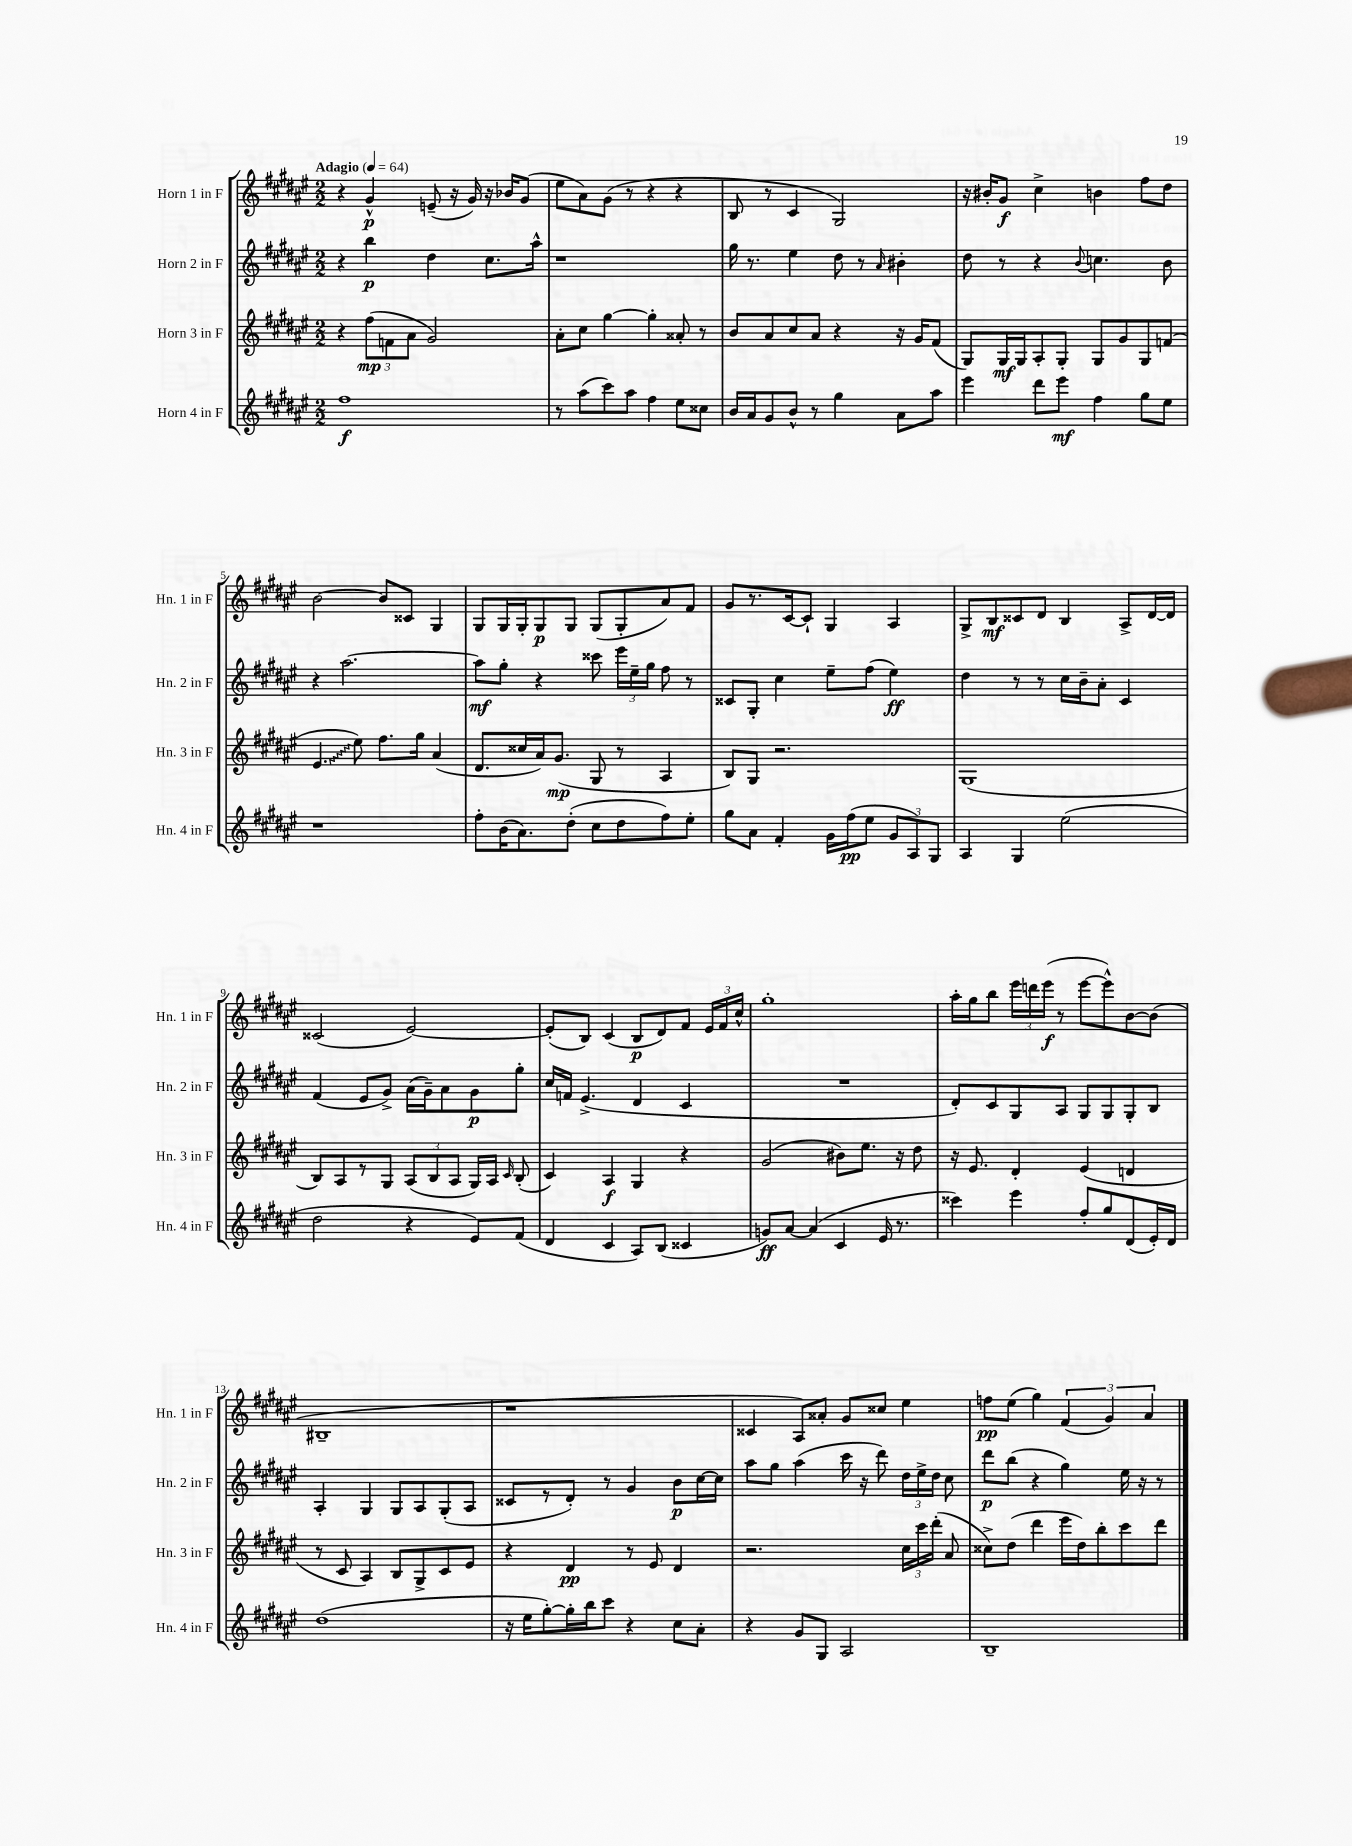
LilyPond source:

<<
\new StaffGroup <<
\new Staff = "s0" \with { instrumentName = "Horn 1 in F" shortInstrumentName = "Hn. 1 in F" } {
    \clef treble \key fis \major \numericTimeSignature \time 2/2 \tempo "Adagio" 4 = 64
    \autoBeamOff r4 gis'4-^\p e'8--( r16 gis'16) r16 bes'16[ gis'8]( |
    eis''8[ ais'8) gis'8]( r8 r4 r4 |
    b8 r8 cis'4 gis2) |
    r16 bis'16[-. gis'8]\f cis''4-> b'4 fis''8[ dis''8] |
    b'2~ b'8[ cisis'8] gis4 |
    gis8[ gis16 gis16-. gis8\p gis8] gis8[( gis8-. ais'8) fis'8] |
    gis'8[ r8. cis'16~ cis'8]-! gis4 ais4 |
    gis8[-> b8\mf cisis'8 dis'8] b4 ais8[-> dis'16~ dis'16] |
    cisis'2( eis'2~) |
    eis'8[-.( b8]) cis'4( b8[\p dis'8) fis'8] \tuplet 3/2 { eis'16[ fis'16 cis''16]-^ } |
    gis''1-. |
    ais''16[-. gis''16 b''8] \tuplet 3/2 { eis'''16[ d'''16 eis'''16]\f( } r8 eis'''8[~ eis'''8-^) b'8~ b'8]( |
    bis1-- |
    r1 |
    cisis'4 ais8[) aisis'8]-. gis'8[ cisis''8] eis''4 |
    f''8[\pp eis''8]( gis''4) \tuplet 3/2 { fis'4( gis'4) ais'4 } \bar "|." |
}
\new Staff = "s1" \with { instrumentName = "Horn 2 in F" shortInstrumentName = "Hn. 2 in F" } {
    \clef treble \key fis \major \numericTimeSignature \time 2/2
    \autoBeamOff r4 b''4\p dis''4 cis''8.[ ais''16]-^ |
    r1 |
    gis''16 r8. eis''4 dis''8 r8 \grace { ais'16 } bis'4-. |
    dis''8 r8 r4 \appoggiatura { b'8 } c''4. b'8 |
    r4 ais''2.~ |
    ais''8[\mf gis''8]-. r4 cisis'''8 \tuplet 3/2 { eis'''16[ eis''16-- gis''16] } fis''8 r8 |
    cisis'8[ gis8]-. cis''4 eis''8[-- fis''8]( eis''4\ff) |
    dis''4 r8 r8 cis''16[ b'16-- ais'8]-. cis'4 |
    fis'4( eis'8[ gis'8]->) ais'16[( gis'16--) ais'8 gis'8\p gis''8]-. |
    cis''16[ f'16] eis'4.->( dis'4 cis'4 |
    R1 |
    dis'8[-.) cis'8 gis8 ais8] gis8[ gis8 gis8-. b8] |
    ais4-. gis4 gis8[ ais8 gis8-.( ais8] |
    cisis'8[ r8 dis'8]-.) r8 gis'4 b'8[\p cis''16~ cis''16] |
    ais''8[ gis''8] ais''4( cis'''16 r16 dis'''8) \tuplet 3/2 { dis''16[ eis''16-> dis''16] } cis''8 |
    dis'''8[\p b''8]( r4 gis''4) eis''16 r16 r8 \bar "|." |
}
\new Staff = "s2" \with { instrumentName = "Horn 3 in F" shortInstrumentName = "Hn. 3 in F" } {
    \clef treble \key fis \major \numericTimeSignature \time 2/2
    \autoBeamOff r4 \tuplet 3/2 { fis''8[\mp( f'8 ais'8] } gis'2) |
    ais'8[-. cis''8] gis''4~ gis''4-. aisis'8-. r8 |
    b'8[ ais'8 cis''8 ais'8] r4 r16 gis'16[ fis'8]( |
    gis8[) gis16\mf gis16 ais8-. gis8]-. gis8[ gis'8 gis8 f'8]( |
    \once \override Glissando.style = #'zigzag eis'4.\glissando eis''8) fis''8.[ gis''16] ais'4( |
    dis'8.[ cisis''16 ais'16) gis'8.]\mp( gis8 r8 ais4 |
    b8[) gis8] r2. |
    gis1( |
    b8[) ais8 r8 gis8] \tuplet 3/2 { ais8[( b8 ais8] } gis16[) ais16] \grace { cis'16 } b8-.( |
    cis'4) ais4\f gis4 r4 |
    gis'2( bis'8[) eis''8.] r16 dis''8 |
    r16 eis'8. dis'4-. eis'4( d'4 |
    r8 cis'8 ais4) b8[ gis8-> cis'8 eis'8] |
    r4 dis'4\pp r8 eis'8 dis'4 |
    r2. \tuplet 3/2 { cis''16[ cis'''16 dis'''16]-.( } ais'8 |
    cisis''8[->) dis''8]( dis'''4 eis'''16[ dis''16) b''8-. cis'''8 dis'''8] \bar "|." |
}
\new Staff = "s3" \with { instrumentName = "Horn 4 in F" shortInstrumentName = "Hn. 4 in F" } {
    \clef treble \key fis \major \numericTimeSignature \time 2/2
    \autoBeamOff fis''1\f |
    r8 ais''8[( cis'''8) ais''8] fis''4 eis''8[ cisis''8] |
    b'16[ ais'16 gis'8 b'8]-^ r8 gis''4 ais'8[ ais''8] |
    eis'''4 dis'''8[ eis'''8]\mf fis''4 gis''8[ eis''8] |
    r1 |
    fis''8[-. b'16( ais'8.) dis''8]-.( cis''8[ dis''8 fis''8) eis''8]-. |
    gis''8[ ais'8] fis'4-. gis'16[ fis''16\pp( eis''8] \tuplet 3/2 { gis'8[ ais8) gis8] } |
    ais4 gis4 eis''2( |
    dis''2 r4 eis'8[) fis'8]( |
    dis'4 cis'4 ais8[) b8]( cisis'4 |
    g'8[\ff) ais'8]~ ais'4( cis'4 eis'16 r8. |
    cisis'''4) eis'''4 fis''8[-. gis''8 dis'8( eis'16-.) dis'16] |
    dis''1( |
    r16 eis''16[ gis''8~-.) gis''16-. b''16 cis'''8] r4 cis''8[ ais'8]-. |
    r4 gis'8[ gis8] ais2 |
    b1-- \bar "|." |
}
>>
>>
